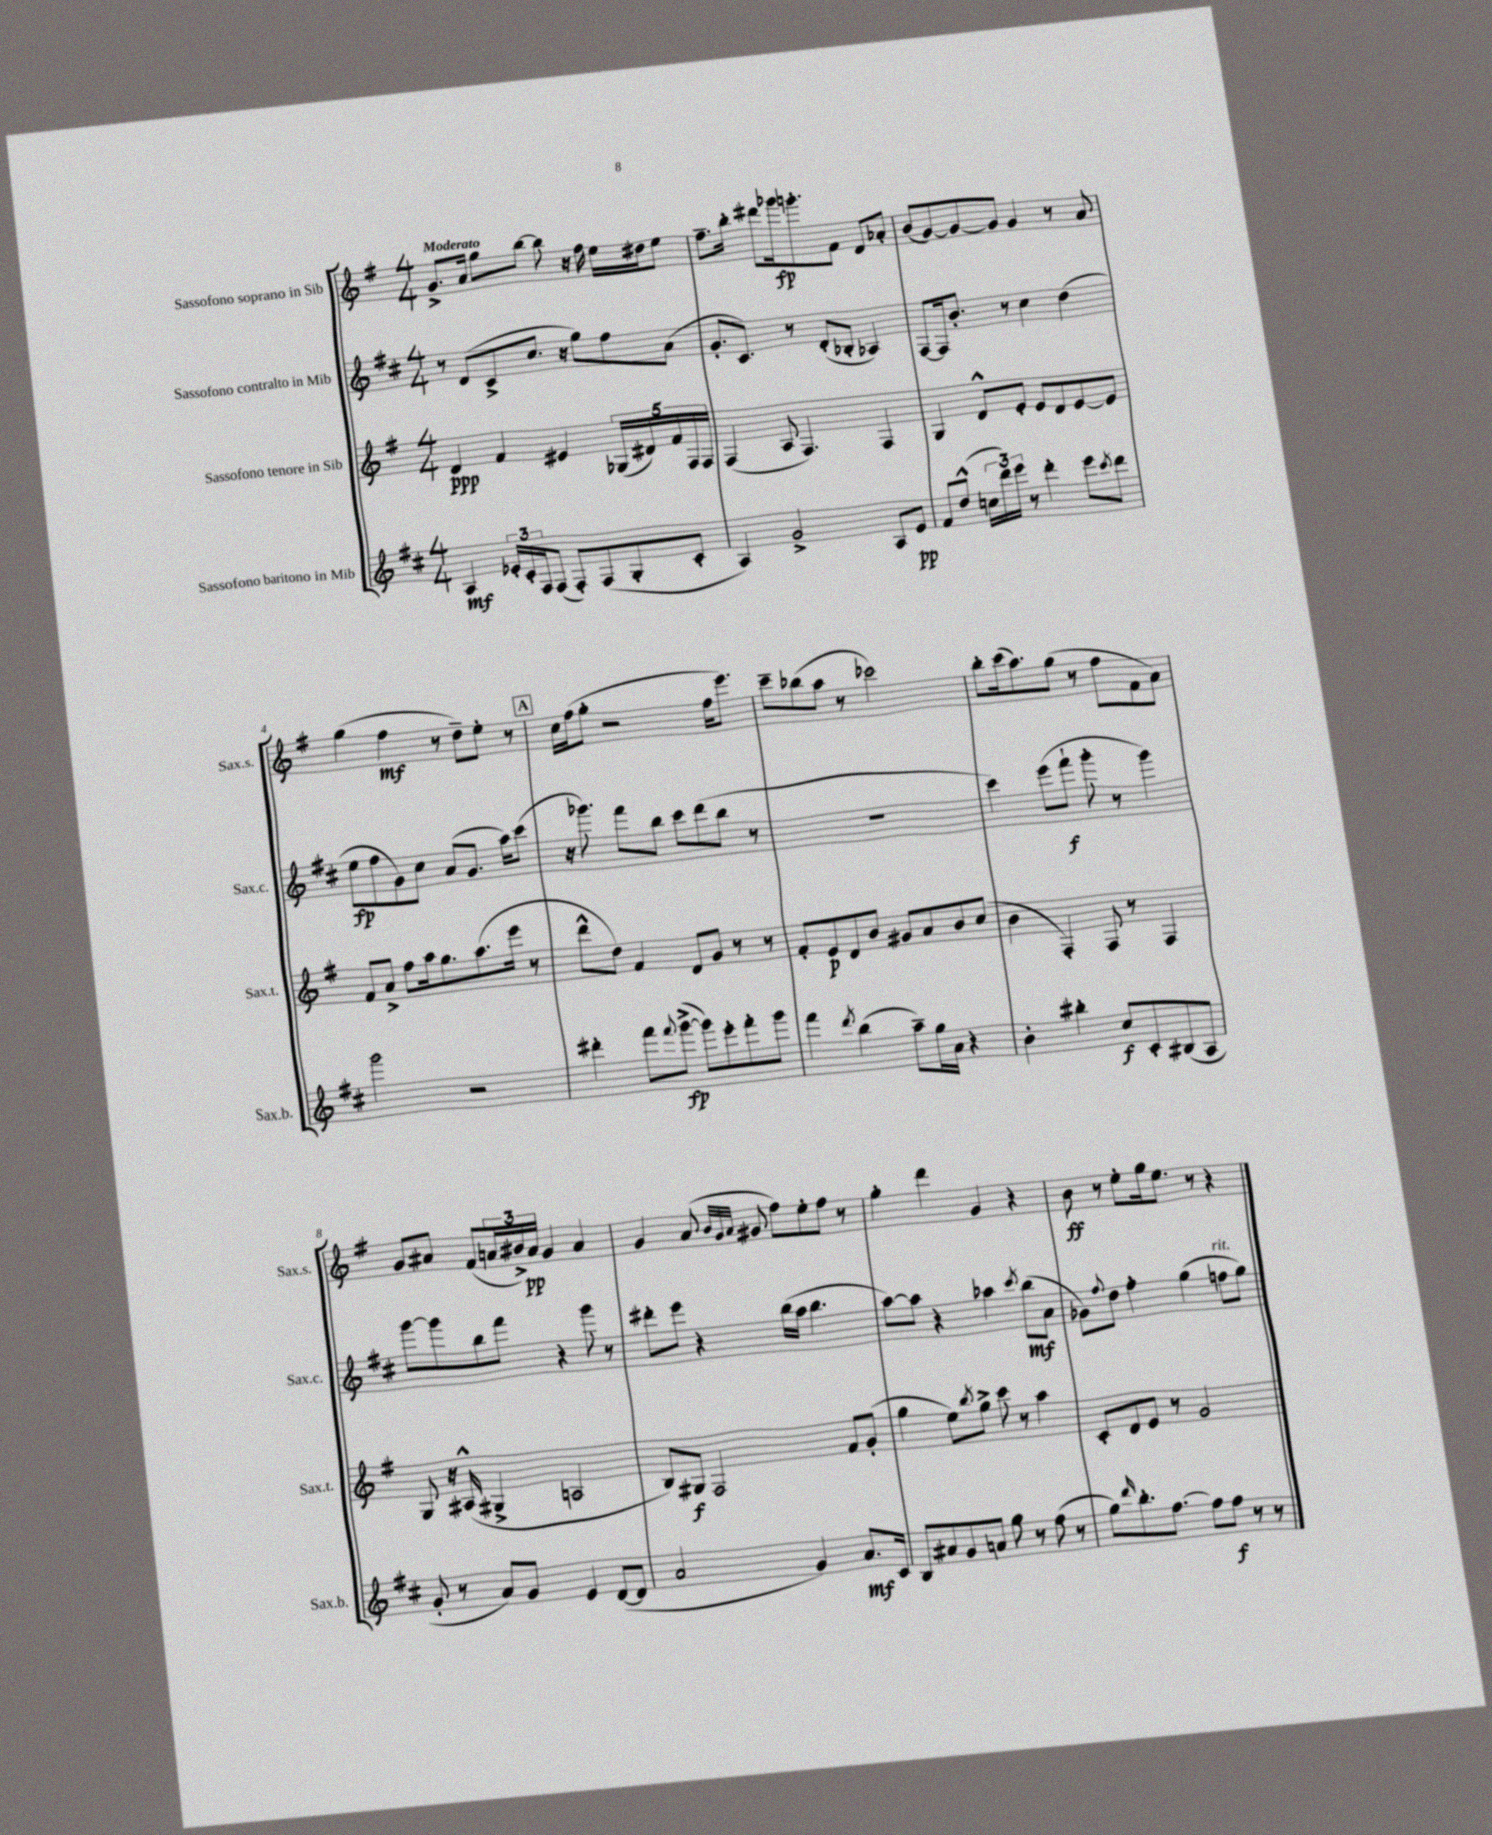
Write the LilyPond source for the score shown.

<<
\new StaffGroup <<
\new Staff = "s0" \with { instrumentName = "Sassofono soprano in Sib" shortInstrumentName = "Sax.s." } {
    \clef treble \key g \major \numericTimeSignature \time 4/4 \tempo "Moderato"
    g'8.-> a'16 g''8 b''8~ b''8 r16 fis''16 e''16 dis''16 e''8 |
    fis''8.-- b''16-. dis'''8 ges'''16\fp g'''8.-. fis'8 d'8 aes'8-. |
    b'8( g'8~) g'8~ g'8 g'4 r8 a'8 |
    g''4( fis''4\mf r8 d''8--) e''8-. r8 |
    \mark \markup { \box "A" } c''16 fis''16( g''8-. r2 fis''16 e'''8.) |
    c'''8-- bes''8( a''8 r8 ces'''2) |
    b''8-. c'''16( a''8.) g''8( r8 fis''8 fis'8 a'8) |
    g'8 ais'8 fis'8( \tuplet 3/2 { a'16 bis'16->) a'16\pp } g'4 a'4 |
    g'4 a'8( \grace { b'32 g'32 a'32 } gis'8 fis''8) e''8-. fis''8 r8 |
    g''4-. d'''4 g'4 r4 |
    b'8\ff r8 e''8-. g''16 e''8. r8 r4 \bar "|." |
}
\new Staff = "s1" \with { instrumentName = "Sassofono contralto in Mib" shortInstrumentName = "Sax.c." } {
    \clef treble \key d \major \numericTimeSignature \time 4/4
    r8 d'8( cis'8-> cis''8. r16 g''8) fis''8 a'8( |
    g'8.-. cis'8.) r8 d'8-.( bes8-. aes4) |
    fis8~ fis16 b'8.-. r8 cis''4 d''4( |
    e''8\fp fis''8 g'8) cis''8 a'8( g'8. a''16) cis'''8( |
    \mark \markup { \box "A" } r16 ges'''8.) fis'''8 b''8 cis'''8 d'''8( b''8 r8 |
    R1 |
    cis'''4) e'''8( fis'''8-!\f g'''8-. r8 g'''4) |
    g'''8~ g'''8 b''8 fis'''8 r4 g'''8 r8 |
    dis'''8-. e'''8 r4 b''16( a''16 b''4. |
    a''8~) a''8 r4 aes''4 \acciaccatura { cis'''8 } b''8\mf( a'8 |
    ges'8) \appoggiatura { fis''8 } d''8 fis''4-. g''4( f''8^\markup { \italic "rit." } g''8) \bar "|." |
}
\new Staff = "s2" \with { instrumentName = "Sassofono tenore in Sib" shortInstrumentName = "Sax.t." } {
    \clef treble \key g \major \numericTimeSignature \time 4/4
    d'4\ppp fis'4 eis'4 \tuplet 5/4 { ges16( dis'16) fis'16 fis16 fis16 } |
    fis4( a8 fis4.) fis4 |
    g4 d'8-^ e'8-. e'8 d'8 e'8~ e'8 |
    fis'8 a'8-> fis''8 a''16 g''8. a''8.( e'''16 r8 |
    \mark \markup { \box "A" } d'''8-^ d''8) fis'4 d'8 g'8 r8 r8 |
    fis'8-. e'8\p d'8 b'8 gis'8 a'8 b'8 c''8( |
    b'4 fis4-.) fis8 r8 fis4 |
    g8 r16 ais16-^( gis4-> a2 |
    b8) gis8\f fis2 fis'8 g'8-.( |
    g''4 e''8) \acciaccatura { b''8 } g''8-> c'''8 r8 a''4 |
    c'8-. d'8 e'8 r8 g'2 \bar "|." |
}
\new Staff = "s3" \with { instrumentName = "Sassofono baritono in Mib" shortInstrumentName = "Sax.b." } {
    \clef treble \key d \major \numericTimeSignature \time 4/4
    a4\mf \tuplet 3/2 { ees'16-. cis'16-. fis16 } fis8( fis8-.) fis8( g8-. cis'8-. |
    a4) g'2-> a8 e'8\pp |
    fis'8 d''8-^( \tuplet 3/2 { c''16 d'''16) e'''16 } r8 d'''4-. e'''8 \acciaccatura { cis'''8 } d'''8 |
    g'''2 r2 |
    \mark \markup { \box "A" } dis'''4-. fis'''8 \appoggiatura { fis'''8 } g'''8~->\fp( g'''8) e'''8-. fis'''8-. g'''8 |
    fis'''4 \acciaccatura { d'''8 } b''4( a''8--) g''16 a'16 r4 |
    b'4-. bis''4-. cis''8\f cis'8-. bis8( a8 |
    g'8-. r8 a'8) g'8 e'4 d'8~( d'8 |
    a'2 g'4) a'8.\mf cis'16 |
    b8 ais'8 g'8 a'8 g''8 r8 fis''8( r8 |
    g''8) \grace { d'''16 } b''8.-. fis''8.~ fis''8 fis''8\f r8 r8 \bar "|." |
}
>>
>>
